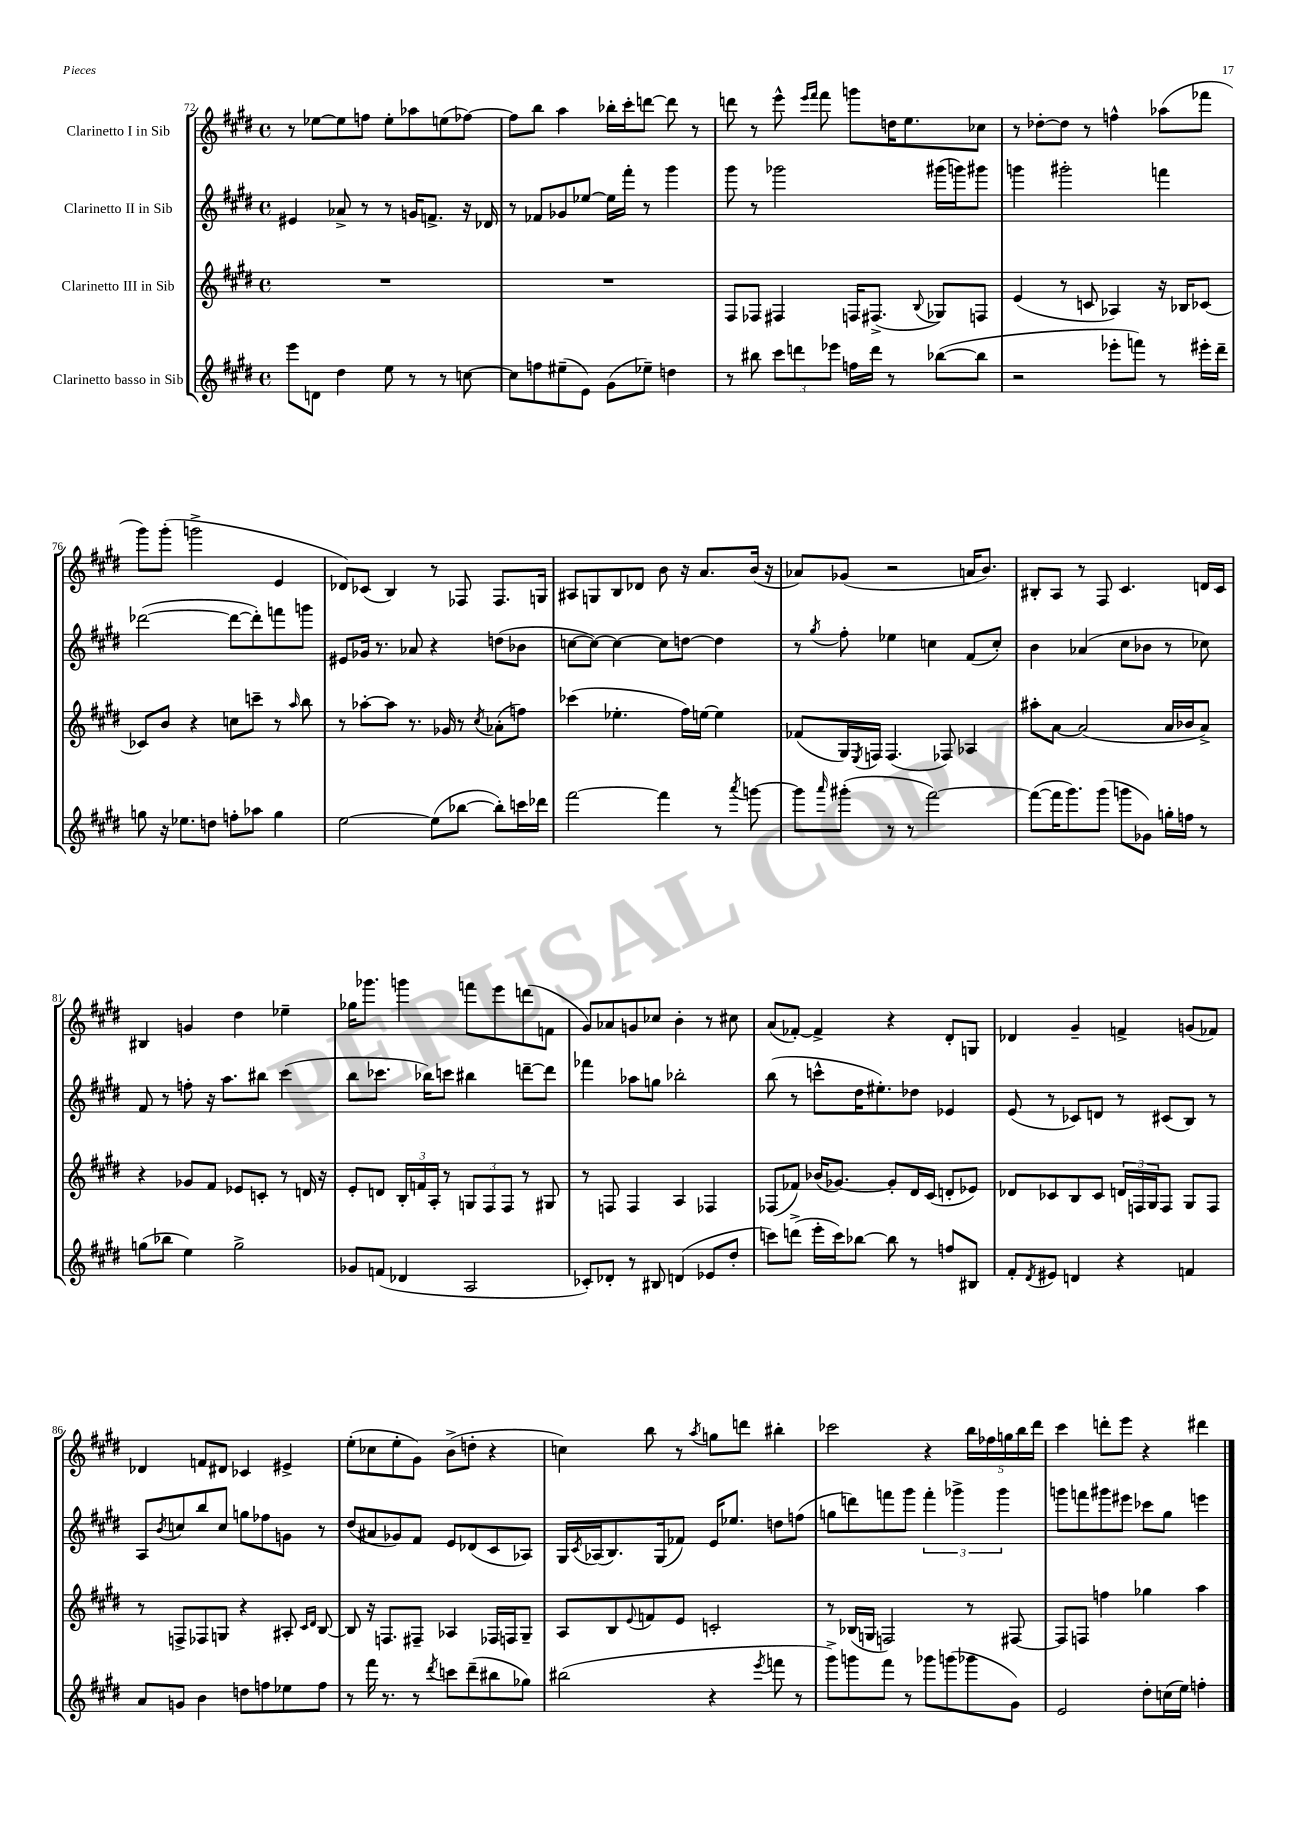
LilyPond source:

<<
\new StaffGroup <<
\new Staff = "s0" \with { instrumentName = "Clarinetto I in Sib" } {
    \clef treble \key e \major \defaultTimeSignature \time 4/4
    r8 ees''8~ ees''8 f''8 ees''8-. aes''8 e''8( fes''8~) |
    fes''8 b''8 a''4 bes''16-. cis'''16-. d'''8~ d'''8 r8 |
    d'''8 r8 e'''8-^ \grace { e'''16 fis'''16 } fis'''8 g'''8 d''16 e''8. ces''8 |
    r8 des''8~-. des''8 r8 f''4-^ aes''8( fes'''8 |
    gis'''8) gis'''8-.( g'''2-> e'4 |
    des'8) ces'8( b4) r8 fes8 fes8. g16 |
    ais8 g8 b8 des'8 b'8 r16 a'8. b'16( r16 |
    aes'8) ges'8( r2 a'16 b'8.) |
    bis8-. a8 r8 fis8 cis'4. d'16 cis'16 |
    bis4 g'4 dis''4 ees''4-- |
    ges''16 ges'''8. g'''4 f'''8 e'''8 d'''8( f'8 |
    gis'8) aes'8 g'8 ces''8 b'4-. r8 cis''8 |
    a'8( fes'8~-.) fes'4-> r4 dis'8-. g8 |
    des'4 gis'4-- f'4-> g'8( fes'8) |
    des'4 f'8 dis'8 ces'4 eis'4-> |
    e''8-.( ces''8 e''8-. gis'8) b'8->( d''8-. r4 |
    c''4) b''8 r8 \acciaccatura { a''8 } g''8 d'''8 bis''4-. |
    ces'''2 r4 \tuplet 5/4 { b''16 fes''16 g''16 b''16 dis'''16 } |
    cis'''4 d'''8-. e'''8 r4 dis'''4 \bar "|." |
}
\new Staff = "s1" \with { instrumentName = "Clarinetto II in Sib" } {
    \clef treble \key e \major \defaultTimeSignature \time 4/4
    eis'4 aes'8-> r8 r8 g'16 f'8.-> r16 des'16 |
    r8 fes'8 ges'8 ees''8~ ees''16 fis'''16-. r8 gis'''4 |
    gis'''8 r8 ges'''2 gis'''16( g'''16) gis'''8 |
    g'''4 gis'''2-. f'''4 |
    des'''2~( des'''8~ des'''8-.) f'''8 g'''8 |
    eis'8 ges'16 r8. aes'8 r4 d''8( bes'8 |
    c''8~ c''8~) c''4~ c''8 d''8~ d''4 |
    r8 \acciaccatura { gis''8 } fis''8-. ees''4 c''4 fis'8( c''8-.) |
    b'4 aes'4( cis''8 bes'8 r8 ces''8) |
    fis'8 r8 f''8-. r16 a''8. bis''8 cis'''4( |
    b''8 ces'''8. bes''16) c'''8 bis''4 d'''8~-- d'''8 |
    fes'''4 aes''8 g''8 bes''2-. |
    b''8( r8 c'''8-^ dis''16 eis''8.-.) des''8 ees'4 |
    e'8( r8 ces'8) d'8 r8 cis'8( b8) r8 |
    a8 \acciaccatura { b'8 } c''8 b''8 c''8 g''8 fes''8 g'8 r8 |
    dis''8( ais'8 ges'8) fis'8 e'8 des'8( cis'8 aes8) |
    gis16 \acciaccatura { cis'8 } aes16( b8.) gis16( fes'8) e'16 ees''8. d''8 f''8( |
    g''8 d'''8) f'''8 gis'''8 \tuplet 3/2 { f'''4-. ges'''4-> ges'''4 } |
    g'''8 f'''8 gis'''8 eis'''8 ces'''8 gis''8 e'''4 \bar "|." |
}
\new Staff = "s2" \with { instrumentName = "Clarinetto III in Sib" } {
    \clef treble \key e \major \defaultTimeSignature \time 4/4
    R1 |
    R1 |
    fis8 fes8 fis4 f16 fis8.->( \appoggiatura { b8 } ges8) f8 |
    e'4( r8 c'8 aes4) r16 bes16 ces'8~ |
    ces'8 b'8 r4 c''8 c'''8-- r8 \grace { a''16 } b''8 |
    r8 aes''8~-. aes''8 r8. ges'16 r8 \acciaccatura { cis''8 } aes'8-.( f''8) |
    ces'''4( ees''4.-. fis''16) e''16~ e''4 |
    fes'8( gis16) \acciaccatura { e8 } f16 f4.( fes8) aes4 |
    ais''8-. a'8~ a'2( a'16 bes'16 a'8->) |
    r4 ges'8 fis'8 ees'8 c'8-. r8 d'16 r16 |
    e'8-. d'8 \tuplet 3/2 { b16-. f'16 a16-. } r8 \tuplet 3/2 { g8 fis8 fis8 } r8 gis8 |
    r8 f8 f4 a4 fes4 |
    fes8( fes'8) bes'16( ges'8.~) ges'8-. dis'16 cis'16( d'8-. ees'8) |
    des'8 ces'8 b8 ces'8 \tuplet 3/2 { d'16 f16 gis16 } f8 gis8 f8 |
    r8 f8-> fes8 g8 r4 ais8-. \grace { cis'16 dis'16 } b8~ |
    b8 r16 f8. fis8-- aes4 fes16 f16 gis8-- |
    a8 b8 \appoggiatura { e'8 } f'8 e'8 c'2-. |
    r8 bes16( g16 f2) r8 fis8~ |
    fis8 f8 f''4 ges''4 a''4 \bar "|." |
}
\new Staff = "s3" \with { instrumentName = "Clarinetto basso in Sib" } {
    \clef treble \key e \major \defaultTimeSignature \time 4/4
    e'''8 d'8 dis''4 e''8 r8 r8 c''8~ |
    c''8 f''8 eis''8--( e'8) gis'8( ees''8--) d''4 |
    r8 bis''8 \tuplet 3/2 { cis'''8 d'''8 ees'''8 } f''16 d'''16 r8 bes''8~( bes''8 |
    r2 ees'''8-. f'''8) r8 eis'''16-. dis'''16-- |
    g''8 r16 ees''8. d''8 f''8-. aes''8 g''4 |
    e''2~ e''8( bes''8~ bes''8-.) c'''16 des'''16 |
    fis'''2~ fis'''4 r8 \acciaccatura { a'''8 } g'''8~ |
    g'''8 \grace { a'''16 } gis'''8-.( r8 r8 fis'''2~) |
    fis'''8~( fis'''16 gis'''8.) gis'''8( g'''8 ges'8) g''16-. f''16 r8 |
    g''8( bes''8 e''4) g''2-> |
    ges'8 f'8( des'4 a2 |
    ces'8-.) des'8-. r8 bis8 d'4( ees'8 dis''8-. |
    c'''8) d'''8->( e'''16-. c'''16) bes''8~ bes''8 r8 f''8 bis8 |
    fis'8-. \acciaccatura { dis'8 } eis'8 d'4 r4 f'4 |
    a'8 g'8 b'4 d''8 f''8 ees''8 f''8 |
    r8 fis'''16 r8. r8 \acciaccatura { dis'''8 } c'''8 dis'''8--( bis''8 ges''8) |
    bis''2( r4 \acciaccatura { e'''8 } f'''8 r8 |
    gis'''8->) g'''8 fis'''8 r8 ges'''8 g'''8( ges'''8 gis'8) |
    e'2 dis''8-. c''16( e''16) f''4-. \bar "|." |
}
>>
>>
\layout { \context { \Score currentBarNumber = #72 } }
